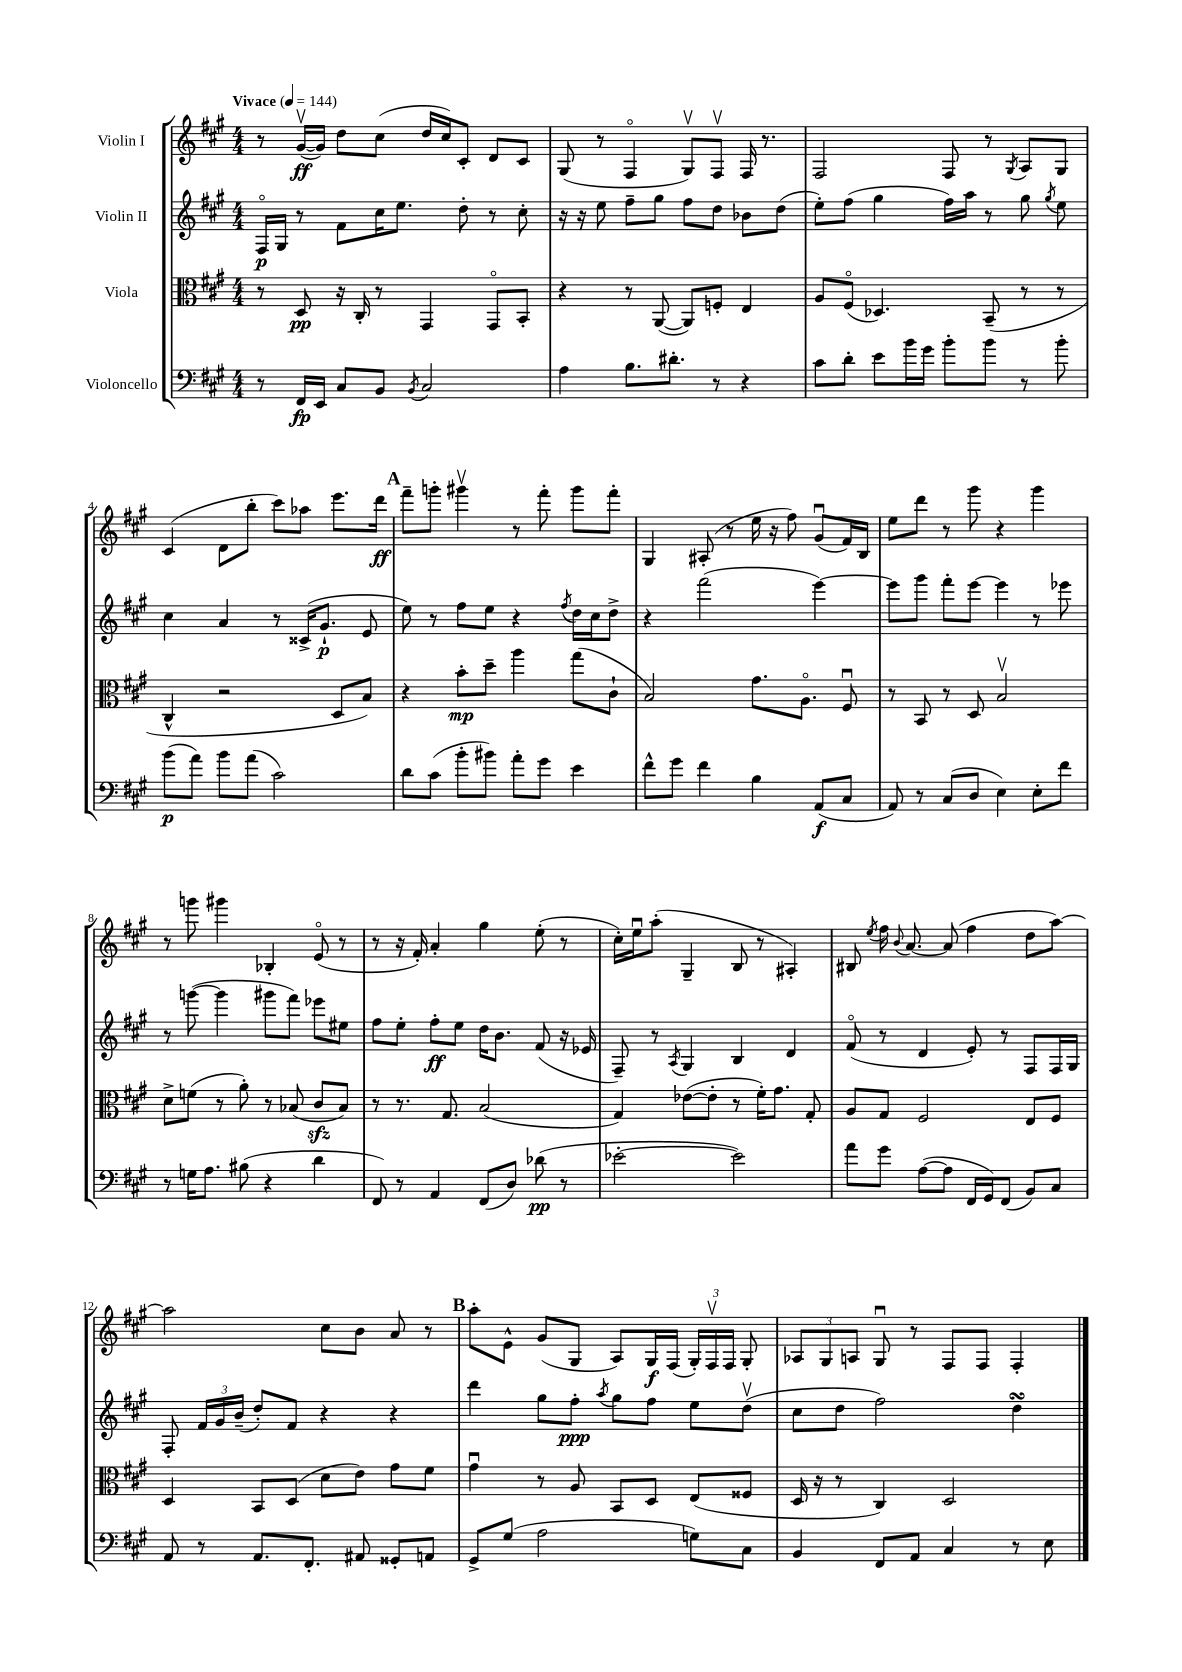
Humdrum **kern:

**kern	**dynam	**kern	**dynam	**kern	**dynam	**kern	**dynam
*part4	*part4	*part3	*part3	*part2	*part2	*part1	*part1
*staff4	*staff4	*staff3	*staff3	*staff2	*staff2	*staff1	*staff1
*I"Violoncello	*	*I"Viola	*	*I"Violin II	*	*I"Violin I	*
*clefF4	*	*clefC3	*	*clefG2	*	*clefG2	*
*k[f#c#g#]	*	*k[f#c#g#]	*	*k[f#c#g#]	*	*k[f#c#g#]	*
*M4/4	*	*M4/4	*	*M4/4	*	*M4/4	*
*MM144	*	*MM144	*	*MM144	*	*MM144	*
=1	=1	=1	=1	=1	=1	=1	=1
!	!	!	!	!	!	!LO:TX:a:B:t=Vivace	!
8r	.	8r	.	16F#/LL	p	8r	.
.	.	.	.	16G#/JJ	.	.	.
16FF#/LL	fp	8D/	pp	8r	.	([16g#v/LL	ff
16EE/JJ	.	.	.	.	.	16g#/JJ])	.
8C#/L	.	16r	.	8f#\L	.	8dd\L	.
.	.	16C#'/	.	.	.	.	.
8BB/J	.	8r	.	16cc#\K	.	(8cc#\J	.
.	.	.	.	8.ee\J	.	.	.
8qBB/	.	.	.	.	.	.	.
2C#/	.	4GG#/	.	.	.	16dd/LL	.
.	.	.	.	.	.	16cc#/J)	.
.	.	.	.	8dd'\	.	8c#'/J	.
.	.	8GG#/L	.	8r	.	8d/L	.
.	.	8BB'/J	.	8cc#'\	.	8c#/J	.
=2	=2	=2	=2	=2	=2	=2	=2
4A\	.	4r	.	16r	.	(8G#/	.
.	.	.	.	16r	.	.	.
.	.	.	.	8ee\	.	8r	.
8.B\L	.	8r	.	8ff#~\L	.	4F#/	.
.	.	([8AA/	.	8gg#\J	.	.	.
8.d#X'\J	.	.	.	.	.	.	.
.	.	8AA/L])	.	8ff#\L	.	8G#v/L)	.
8r	.	8Fn'/J	.	8dd\J	.	8F#v/J	.
4r	.	4E/	.	8b-X\L	.	16F#/	.
.	.	.	.	.	.	8.r	.
.	.	.	.	(8dd\J	.	.	.
=3	=3	=3	=3	=3	=3	=3	=3
8c#\L	.	8A/L	.	8ee'\L)	.	2F#/	.
8d'\J	.	(8F#/J	.	(8ff#\J	.	.	.
8e\L	.	4.D-X/)	.	4gg#\	.	.	.
16b\L	.	.	.	.	.	.	.
16g#\JJ	.	.	.	.	.	.	.
8b'\L	.	.	.	16ff#\LL)	.	8F#/	.
.	.	.	.	16aa\JJ	.	.	.
8b\J	.	(8BB~/	.	8r	.	8r	.
.	.	.	.	.	.	8qG#/	.
8r	.	8r	.	8gg#\	.	8A/L	.
.	.	.	.	8qgg#/	.	.	.
8b'\	.	8r	.	8ee\	.	8G#/J	.
!!LO:LB:g=z
=4	=4	=4	=4	=4	=4	=4	=4
(8b\L	p	4C#^^/	.	4cc#\	.	(4c#/	.
8a\J)	.	.	.	.	.	.	.
8b\L	.	2r	.	4a/	.	8d\L	.
(8a\J	.	.	.	.	.	8bb'\J	.
2c#\)	.	.	.	8r	.	8ccc#\L)	.
.	.	.	.	(16c##X^/KL	.	8aa-X\J	.
.	.	.	.	8.g#`/J	p	.	.
.	.	8D/L	.	.	.	8.eee\L	.
.	.	8B/J)	.	8e/	.	.	.
.	.	.	.	.	.	16ddd\Jk	ff
!!LO:REH:place=s1:t=A
=5	=5	=5	=5	=5	=5	=5	=5
8d\L	.	4r	.	8ee\)	.	8fff#~\L	.
(8c#\J	.	.	.	8r	.	8gggn'\J	.
8b'\L	.	8b'\L	mp	8ff#\L	.	4ggg#Xv\	.
8b#X\J)	.	8dd~\J	.	8ee\J	.	.	.
8a'\L	.	4aa\	.	4r	.	8r	.
8g#\J	.	.	.	.	.	8fff#'\	.
.	.	.	.	8qff#/	.	.	.
4e\	.	(8gg#\L	.	16dd\LL	.	8ggg#\L	.
.	.	.	.	16cc#\J	.	.	.
.	.	8c#`\J	.	8dd^\J	.	8fff#'\J	.
=6	=6	=6	=6	=6	=6	=6	=6
8f#^^\L	.	2B/)	.	4r	.	4G#/	.
8g#\J	.	.	.	.	.	.	.
4f#\	.	.	.	(2fff#\	.	(8A#X'/	.
.	.	.	.	.	.	8r	.
4B\	.	8.g#\L	.	.	.	16ee\	.
.	.	.	.	.	.	16r	.
.	.	.	.	.	.	8ff#\)	.
.	.	8.A\J	.	.	.	.	.
(8AA/L	f	.	.	[4eee\)	.	(8g#u/L	.
8C#/J	.	8F#u/	.	.	.	16f#/L)	.
.	.	.	.	.	.	16B/JJ	.
=7	=7	=7	=7	=7	=7	=7	=7
8AA/)	.	8r	.	8eee\L]	.	8ee\L	.
8r	.	8BB/	.	8ggg#\J	.	8ddd\J	.
(8C#/L	.	8r	.	8fff#'\L	.	8r	.
8D/J	.	8D/	.	[8eee\J	.	8ggg#\	.
4E\)	.	2Bv/	.	4eee\]	.	4r	.
8E'\L	.	.	.	8r	.	4ggg#\	.
8f#\J	.	.	.	8eee-X\	.	.	.
!!LO:LB:g=z
=8	=8	=8	=8	=8	=8	=8	=8
8r	.	8d^\L	.	8r	.	8r	.
16Gn\KL	.	(8fn\J	.	([8gggn\	.	8gggn\	.
8.A\J	.	.	.	.	.	.	.
.	.	8r	.	4ggg\]	.	4ggg#X\	.
(8B#X\	.	8a'\)	.	.	.	.	.
4r	.	8r	.	8ggg#X\L	.	4B-X'/	.
.	.	(8B-X/	.	8fff#\J)	.	.	.
4d\	.	8c#zz/L	.	8eee-X\L	.	(8e/	.
.	.	8B-/J)	.	8ee#X\J	.	8r	.
=9	=9	=9	=9	=9	=9	=9	=9
8FF#/)	.	8r	.	8ff#\L	.	8r	.
8r	.	8.r	.	8ee'\J	.	16r	.
.	.	.	.	.	.	16f#'/)	.
4AA/	.	.	.	8ff#'\L	ff	4a'/	.
.	.	8.G#/	.	.	.	.	.
.	.	.	.	8ee\J	.	.	.
(8FF#/L	.	(2B/	.	16dd\KL	.	4gg#\	.
.	.	.	.	8.b\J	.	.	.
8D/J)	.	.	.	.	.	.	.
(8d-X\	pp	.	.	(8f#/	.	(8ee'\	.
8r	.	.	.	16r	.	8r	.
.	.	.	.	16e-X/	.	.	.
=10	=10	=10	=10	=10	=10	=10	=10
[2e-X'\	.	4G#/)	.	8F#~/)	.	16cc#'\LL)	.
.	.	.	.	.	.	16eeu\J	.
.	.	.	.	8r	.	(8aa'\J	.
.	.	.	.	8qA/	.	.	.
.	.	([8e-X\L	.	4G#/	.	4G#~/	.
.	.	8e-'\J]	.	.	.	.	.
2e-\])	.	8r	.	4B/	.	8B/	.
.	.	16f#'\KL)	.	.	.	8r	.
.	.	8.g#\J	.	.	.	.	.
.	.	.	.	4d/	.	4A#X'/)	.
.	.	8G#'/	.	.	.	.	.
=11	=11	=11	=11	=11	=11	=11	=11
8a\L	.	8A/L	.	(8f#/	.	8B#X/	.
.	.	.	.	.	.	8qee/	.
8g#\J	.	8G#/J	.	8r	.	16ff#\	.
.	.	.	.	.	.	8qqb/	.
.	.	.	.	.	.	[8.a/	.
([8A\L	.	2F#/	.	4d/	.	.	.
8A\J]	.	.	.	.	.	(8a/]	.
16FF#/LL	.	.	.	8e'/)	.	4ff#\	.
16GG#/J)	.	.	.	.	.	.	.
(8FF#/J	.	.	.	8r	.	.	.
8BB/L)	.	8E/L	.	8F#/L	.	8dd\L	.
8C#/J	.	8F#/J	.	16F#/L	.	[8aa\J)	.
.	.	.	.	16G#/JJ	.	.	.
!!LO:LB:g=z
=12	=12	=12	=12	=12	=12	=12	=12
8AA/	.	4D/	.	8F#'/	.	2aa\]	.
8r	.	.	.	24f#/LL	.	.	.
.	.	.	.	24g#/	.	.	.
.	.	.	.	(24b~/JJ	.	.	.
8.AA/L	.	8BB/L	.	8dd'/L)	.	.	.
.	.	(8D/J	.	8f#/J	.	.	.
8.FF#'/J	.	.	.	.	.	.	.
.	.	8d\L	.	4r	.	8cc#\L	.
8AA#X/	.	8e\J)	.	.	.	8b\J	.
8GG##X'/L	.	8g#\L	.	4r	.	8a/	.
8AAn/J	.	8f#\J	.	.	.	8r	.
!!LO:REH:place=s1:t=B
=13	=13	=13	=13	=13	=13	=13	=13
8GG#^/L	.	4g#u\	.	4ddd\	.	8aa'\L	.
(8G#/J	.	.	.	.	.	8e^^\J	.
2A\	.	8r	.	8gg#\L	.	(8g#/L	.
.	.	8A/	.	8ff#'\J	ppp	8G#/J	.
.	.	.	.	8qaa/	.	.	.
.	.	8BB/L	.	8gg#\L	.	8A/L)	.
.	.	8D/J	.	8ff#\J	.	16G#/L	f
.	.	.	.	.	.	(16F#/JJ	.
8Gn\L)	.	(8E/L	.	8ee\L	.	24G#'/LL)	.
.	.	.	.	.	.	24F#v/	.
.	.	.	.	.	.	24F#/JJ	.
8C#\J	.	8F##X/J	.	(8ddv\J	.	8G#'/	.
=14	=14	=14	=14	=14	=14	=14	=14
4BB/	.	16D/	.	8cc#\L	.	12A-X/L	.
.	.	16r	.	.	.	.	.
.	.	.	.	.	.	12G#/	.
.	.	8r	.	8dd\J	.	.	.
.	.	.	.	.	.	12An/J	.
8FF#/L	.	4C#/)	.	2ff#\)	.	8G#u/	.
8AA/J	.	.	.	.	.	8r	.
4C#/	.	2D/	.	.	.	8F#/L	.
.	.	.	.	.	.	8F#/J	.
8r	.	.	.	4ddsSSs\	.	4F#'/	.
8E\	.	.	.	.	.	.	.
==	==	==	==	==	==	==	==
*-	*-	*-	*-	*-	*-	*-	*-
